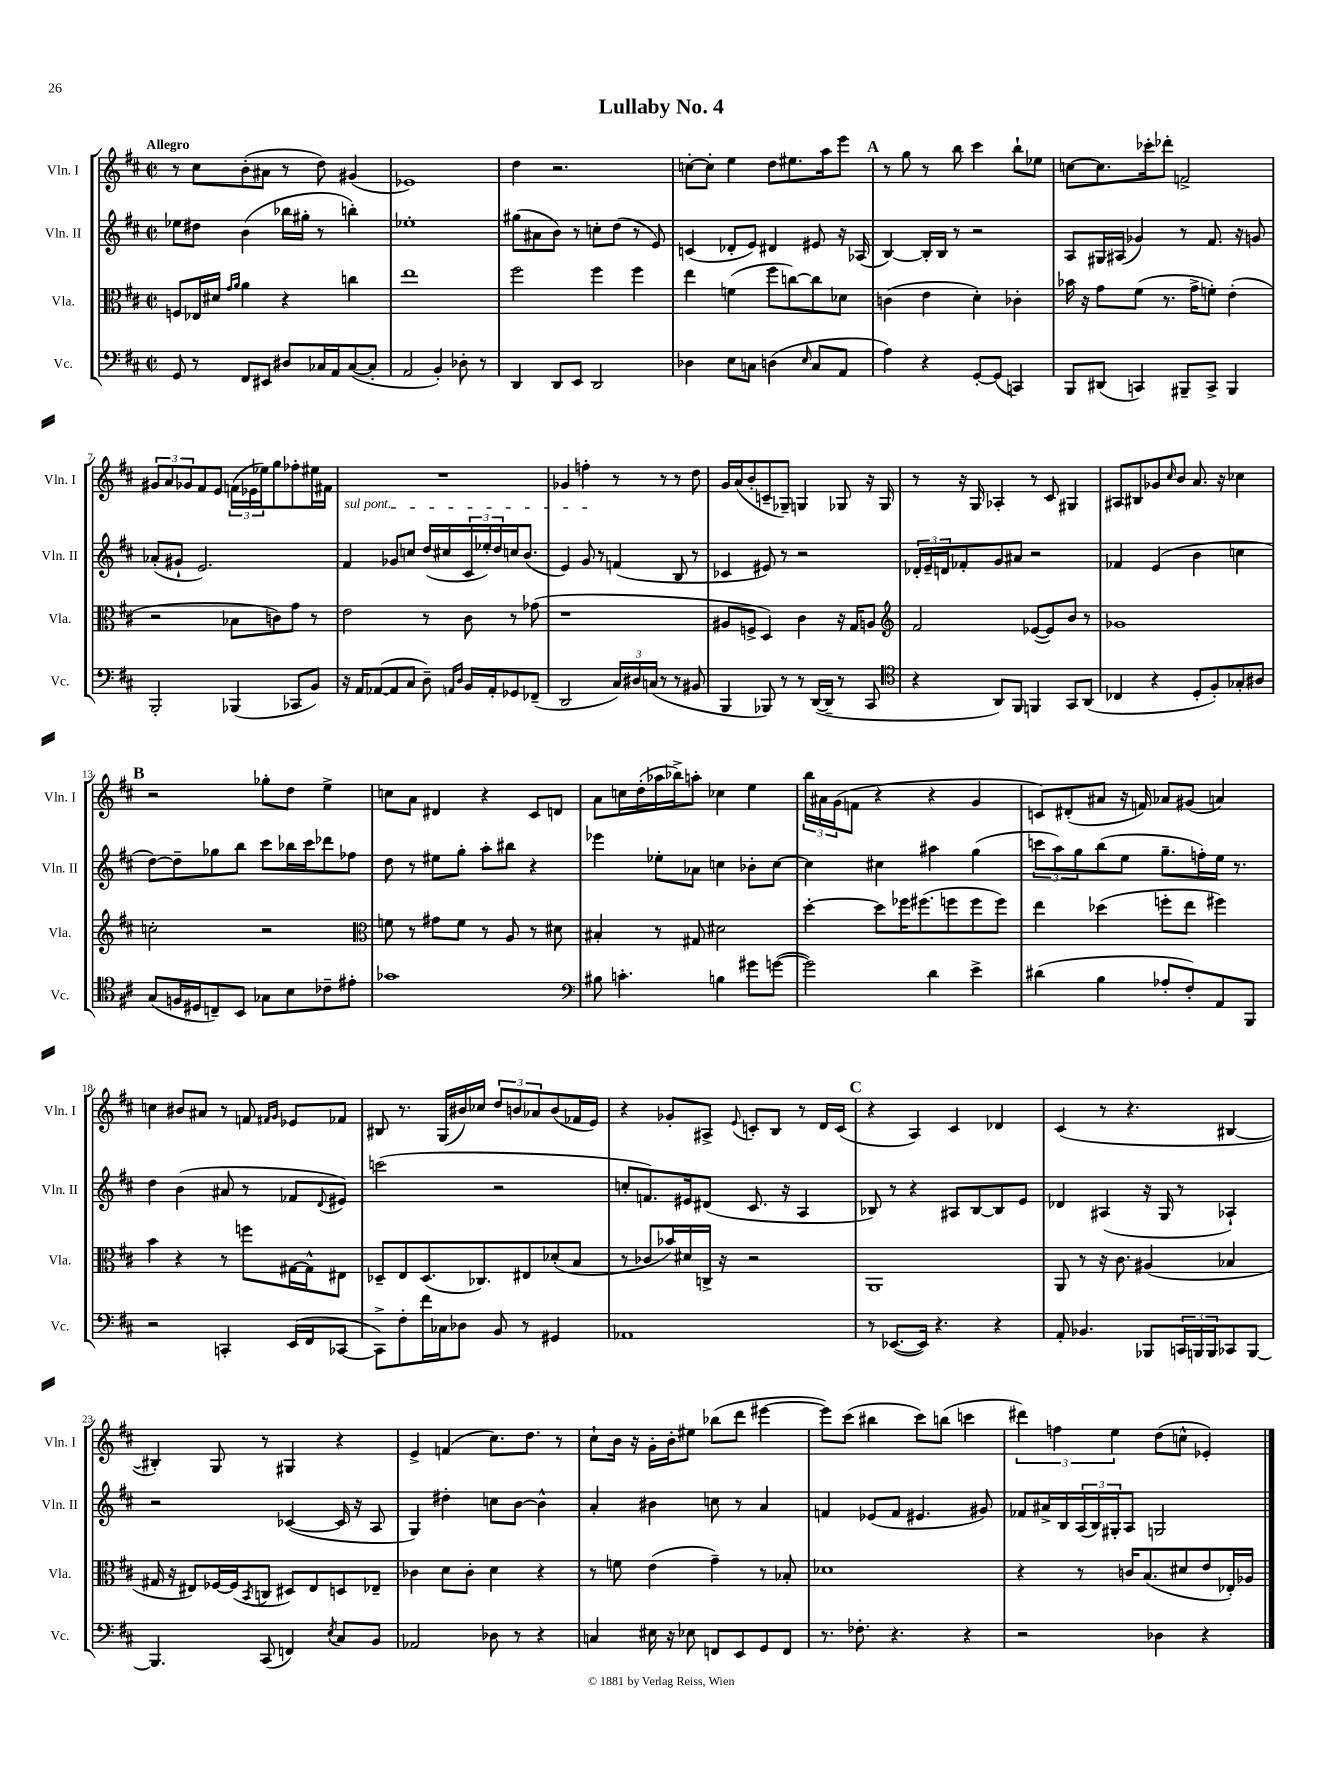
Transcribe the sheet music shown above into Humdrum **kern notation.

**kern	**kern	**kern	**kern
*staff4	*staff3	*staff2	*staff1
*clefF4	*clefC3	*clefG2	*clefG2
*k[f#c#]	*k[f#c#]	*k[f#c#]	*k[f#c#]
*M2/2	*M2/2	*M2/2	*M2/2
*met(c|)	*met(c|)	*met(c|)	*met(c|)
8GG/	8F/L	8ee-\L	8r
8r	16E-/L	8dd#\J	8cc#\L
.	16d#/JJ	.	.
.	16qqg/LL	.	.
.	16qqa/JJ	.	.
8FF#/L	4a\	(4b\	(8b'\
8EE#/J	.	.	8a#\J
8D#/L	4r	16bb-\LL	8r
.	.	16gg#'\JJ	.
16C-/L	.	8r	8dd\)
16AA/J	.	.	.
([8C-/	4cc\	4bb'\)	(4g#/
8C-'/]J	.	.	.
=	=	=	=
2AA/	1ee	1ee-'	1e-)
4BB'/)	.	.	.
8D-'\	.	.	.
8r	.	.	.
=	=	=	=
4DD/	2ff#\	(8gg#\L	4dd\
.	.	8a#\	.
8DD/L	.	8b\J)	2.r
8EE/J	.	8r	.
2DD/	4ff#\	8cc'\L	.
.	.	(8dd\J	.
.	4ff#\	8r	.
.	.	8e/)	.
=	=	=	=
4D-\	4ee\	(4c/	[8cc'\L
.	.	.	8cc'\]J
8E\L	(4f\	8d-'/L	4ee\
8C\J	.	8e/J)	.
(4D\	8ff#\L	4d#/	8dd\L
.	[8cc\)	.	8.ee#\
16qqE/	.	.	.
8C/L	8cc\]	8e#/	.
.	.	.	16aa\k
8AA/J	8d-\J	16r	8eee\J
.	.	(16A-/	.
=	=	=	=
4A\)	(4c\	[4B/)	8r
.	.	.	8gg\
4r	4e\	16B'/]LL	8r
.	.	16B/JJ	.
.	.	8r	8bb\
[8GG'/L	4d'\)	2r	4ccc#\
(8GG/]J	.	.	.
4CC/)	4c-'\	.	8bb`\L
.	.	.	8ee-\J
=	=	=	=
8BBB/L	16b-\	8A/L	[8cc\L
.	16r	.	.
(8DD#/J	8g\L	16G#/L	8.cc\]
.	.	(16A#/JJ	.
4CC/)	(8f#\J	4g-/)	.
.	.	.	16ccc-'\k
.	8.r	.	8ddd-'\J
8BBB#~/L	.	8r	2f^/
.	16g^\LK	.	.
8CC^/J	8f'\J)	8.f#/	.
4BBB#/	(4e'\	.	.
.	.	16r	.
.	.	8g/	.
=	=	=	=
2BBB'/	2r	(8a-'/L	12g#/L
.	.	.	12a/
.	.	8g#`/J	.
.	.	.	12g-/
.	.	2.e/)	8f#/
.	.	.	8e/J
(4BBB-/	8B-\L	.	(24f\LL
.	.	.	24e-\
.	.	.	24ee-\J)
.	8c\)	.	8gg\
8CC-/L	8g\J	.	8ff-'\
8BB/J)	8r	.	16ee#\L
.	.	.	16f#\JJ
=	=	=	=
16r	2e\	4f#/	1r
16AA/LK	.	.	.
([8AA-/	.	.	.
8AA-/]	.	8g-/L	.
8C#/J	.	8cc/J	.
8D~\)	8r	(16dd/LL	.
.	.	16cc#/	.
16qqAA/LL	.	.	.
16qqD/JJ	.	.	.
16BB/LL	8c#\	24c#/	.
.	.	24ee-'/)	.
16AA'/J	.	.	.
.	.	24dd/	.
8GG-/	8r	16cc/J	.
.	.	(8.b/J	.
(8FF-~/J	(8g-\	.	.
=	=	=	=
2DD/	1r	4e/)	4g-/
.	.	8g/	4ff'\
.	.	8r	.
24C#/LL)	.	(4f/	8r
24D#/	.	.	.
(24C/JJ	.	.	.
8r	.	.	8r
8r	.	8B/	8r
8BB#/	.	8r	8dd\
=	=	=	=
4BBB/	8A#/L	4c-/	16g/LL
.	.	.	(16a/J
.	8F^/J	.	8b'/
8BBB-/)	4D/)	8e#/)	8c~/
8r	.	8r	8G-~/J)
8r	4c#\	2r	4G/
([16DD/LL	.	.	.
16DD~/]JJ	.	.	.
8r	16r	.	8G-/
.	16G/LK	.	.
8CC#/	8A/J	.	16r
.	.	.	16G-/
=	=	=	=
*clefC4	*clefG2	*	*
4r	2f#/	24d-'/LL	8r
.	.	24e~/	.
.	.	24d/J	.
.	.	8f-'/	16r
.	.	.	16G/
8AA/L)	.	8g/	4A-'/
8FF#/J	.	8a#/J	.
4FF/	([8e-/L	2r	8r
.	8e-/])	.	8c#/
8GG/L	8b/J	.	4G#/
(8AA/J	8r	.	.
=	=	=	=
4C-/	1g-	4f-/	8A#/L
.	.	.	8B#/
4r	.	(4e/	8g-/
.	.	.	16qqcc#/
.	.	.	8b/J
8D'/L	.	4b\	8.a/
8F#'/)	.	.	.
.	.	.	16r
8G-'/	.	4cc\	4cc-\
8A#/J	.	.	.
=	=	=	=
(8G/L	2cc'\	[8dd\L)	2r
16F/L	.	8dd~\]	.
16D#/J	.	.	.
8C~/)	.	8gg-\	.
8BB/J	.	8bb\J	.
8G-\L	2r	8ccc#\L	8gg-'\L
8B\	.	16bb-\L	8dd\J
.	.	16ccc#\J	.
8c-~\	.	8ddd-\	4ee^\
8e#'\J	.	8ff-\J	.
=	=	=	=
*	*clefC3	*	*
1g-	8f\	8dd\	8cc\L
.	8r	8r	8a\J
.	8g#\L	8ee#\L	4d#/
.	8f\J	8gg'\J	.
.	8r	8aa'\L	4r
.	8A/	8bb#\J	.
.	8r	4r	8c#/L
.	8d#\	.	8d/J
=	=	=	=
*clefF4	*	*	*
8B#\	4B#'/	4eee-\	8a\L
4.c'\	.	.	16cc\L
.	.	.	(16dd'\
.	8r	8ee-'\L	16aa-\
.	.	.	16bb-^\J)
.	8G#/	8a-\J	8aa'\J
4B\	2d#\	4cc\	4cc-\
8g#\L	.	8b-'\L	4ee\
([8g\J	.	[8cc\J	.
=	=	=	=
2g\])	[4dd'\	4cc\]	24bb\LL
.	.	.	24a#\
.	.	.	(24g\J
.	.	.	8f\J
.	8dd\]L	4cc#\	4r
.	16ff-\K	.	.
.	(8.ff#\	.	.
4d\	.	4aa#\	4r
.	8ff\	.	.
4e^\	8ff\	(4gg\	4g/
.	8ff\J)	.	.
=	=	=	=
(4d#\	4ee\	12ccc\L	8c/L)
.	.	12aa\)	.
.	.	.	(8d#'/
.	.	12gg\	.
4B\	(4dd-\	(8bb\	8a#/J
.	.	8ee\J	16r
.	.	.	16f/)
8A-'/L	8ff'\L	8.gg~\L	8a-/L
8F#'/)	8ee\J	.	(8g#/J
.	.	16ff'\L)	.
8AA/	4ff#\)	16ee\JJ	4a/)
.	.	8.r	.
8BBB/J	.	.	.
=	=	=	=
2r	4b\	4dd\	4cc\
.	4r	(4b\	8b#/L
.	.	.	8a#/J
4CC'/	8r	8a#/	8r
.	8ff\L	8r	8f/
.	.	.	16qqf#/LL
.	.	.	16qqg/JJ
(16EE/LL	[16G#\L	8f-/L	8e-/L
16FF#/J	16G#^^\]J	.	.
.	.	8qqd/	.
[8CC-/J	8E#\J	8e#/J)	8f-/J
=	=	=	=
8CC-^\]L)	8D-~/L	(2ccc\	8B#/
8F#'\	8E/	.	8.r
16f#\L	(8.D-/	.	.
16C-\J	.	.	(16G/LL
8D-\J	.	.	16b#/)
.	8.C-/)	.	16cc-/JJ
8BB/	.	2r	12dd/L
.	.	.	12b/
8r	8E#/	.	.
.	.	.	12a-/
4GG#/	(8d-'/	.	(8b/
.	8B/J	.	16f-/L
.	.	.	16e/JJ)
=	=	=	=
1AA-	8r	8cc'/L	4r
.	8c-/L	8.f/)	.
.	16b-/L)	.	8g-'/L
.	16d#/	16e#/k	.
.	16C^/JJ	(8d#/J	8A#^/J
.	16r	.	.
.	.	.	8qqe/
.	2r	8.c#/	8c'/L
.	.	.	8B/J
.	.	16r	.
.	.	4A/	8r
.	.	.	16d/LL
.	.	.	(16c/JJ
=	=	=	=
8r	1AA	8B-/)	4r
([8.EE-/L	.	8r	.
.	.	4r	4A/)
16EE-/]Jk)	.	.	.
4.r	.	.	.
.	.	8A#/L	4c#/
.	.	[8B-/	.
4r	.	8B-/]	4d-/
.	.	8e/J	.
=	=	=	=
8AA'/	8AA/	4d-/	(4c#/
4.BB-/	8r	.	.
.	16r	(4A#/	8r
.	8.c#\	.	.
.	.	.	4.r
8BBB-/L	(4A#/	16r	.
.	.	16G/	.
24CC/L	.	8r	.
24BBB/	.	.	.
24BBB/J	.	.	.
8CC-/	4B-/	4A-`/)	[4B#/
[8BBB/J	.	.	.
=	=	=	=
4.BBB/]	16G#/	2r	4B#'/])
.	16r	.	.
.	8E#/L)	.	.
.	[16F-/L	.	8G/
.	(16F-/]J	.	.
.	8qBB/	.	.
(8CC#/	8C/J	.	8r
4FF/)	8D#/L)	([4c-/	4G#/
.	8E#/	.	.
8qE/	.	.	.
8C#/L	8D/	16c-/]	4r
.	.	16r	.
8BB/J	8E-~/J	8A/	.
=	=	=	=
2AA-/	4c-\	4G/)	4e^/
.	8d\L	4dd#'\	(4f/
.	8c-'\J	.	.
8D-\	4d\	8cc\L	8.cc#\L)
8r	.	[8b\J	.
.	.	.	8.dd\J
4r	4r	4b^^\]	.
.	.	.	8r
=	=	=	=
4C/	8r	4a'/	8cc#`\L
.	8f\	.	16b\Jk
.	.	.	16r
16E#\	(4e\	4b#\	16g'\LL
16r	.	.	16b'\J
8E-\	.	.	8ee#\J
8FF/L	4g~\)	8cc\	(8bb-\L
8EE/	.	8r	8ddd\J
8GG/	8r	4a/	[4eee#\
8FF/J	8B-'/	.	.
=	=	=	=
8.r	1d-	4f/	8eee#\]L)
.	.	.	(8ccc#\J
8.F-'\	.	.	.
.	.	(8e-/L	4bb#\
4.r	.	8f/J	.
.	.	4.e#/	8ccc#\L)
.	.	.	(8bb\J
4r	.	.	4ccc\
.	.	8g#/)	.
=	=	=	=
2r	4r	8f-/L	6ddd#\)
.	.	16a#^/L	.
.	.	.	6ff\
.	.	16B/	.
.	8r	(24A/	.
.	.	24B/)	.
.	.	24G#'/J	6ee\
.	16c/LK	8A/J	.
.	(8.B/	.	.
4D-\	.	2G/	(8dd\L
.	8d#/	.	8cc^^\J
4r	8e/	.	4e-'/)
.	16E-'/L)	.	.
.	16A-/JJ	.	.
==	==	==	==
*-	*-	*-	*-
